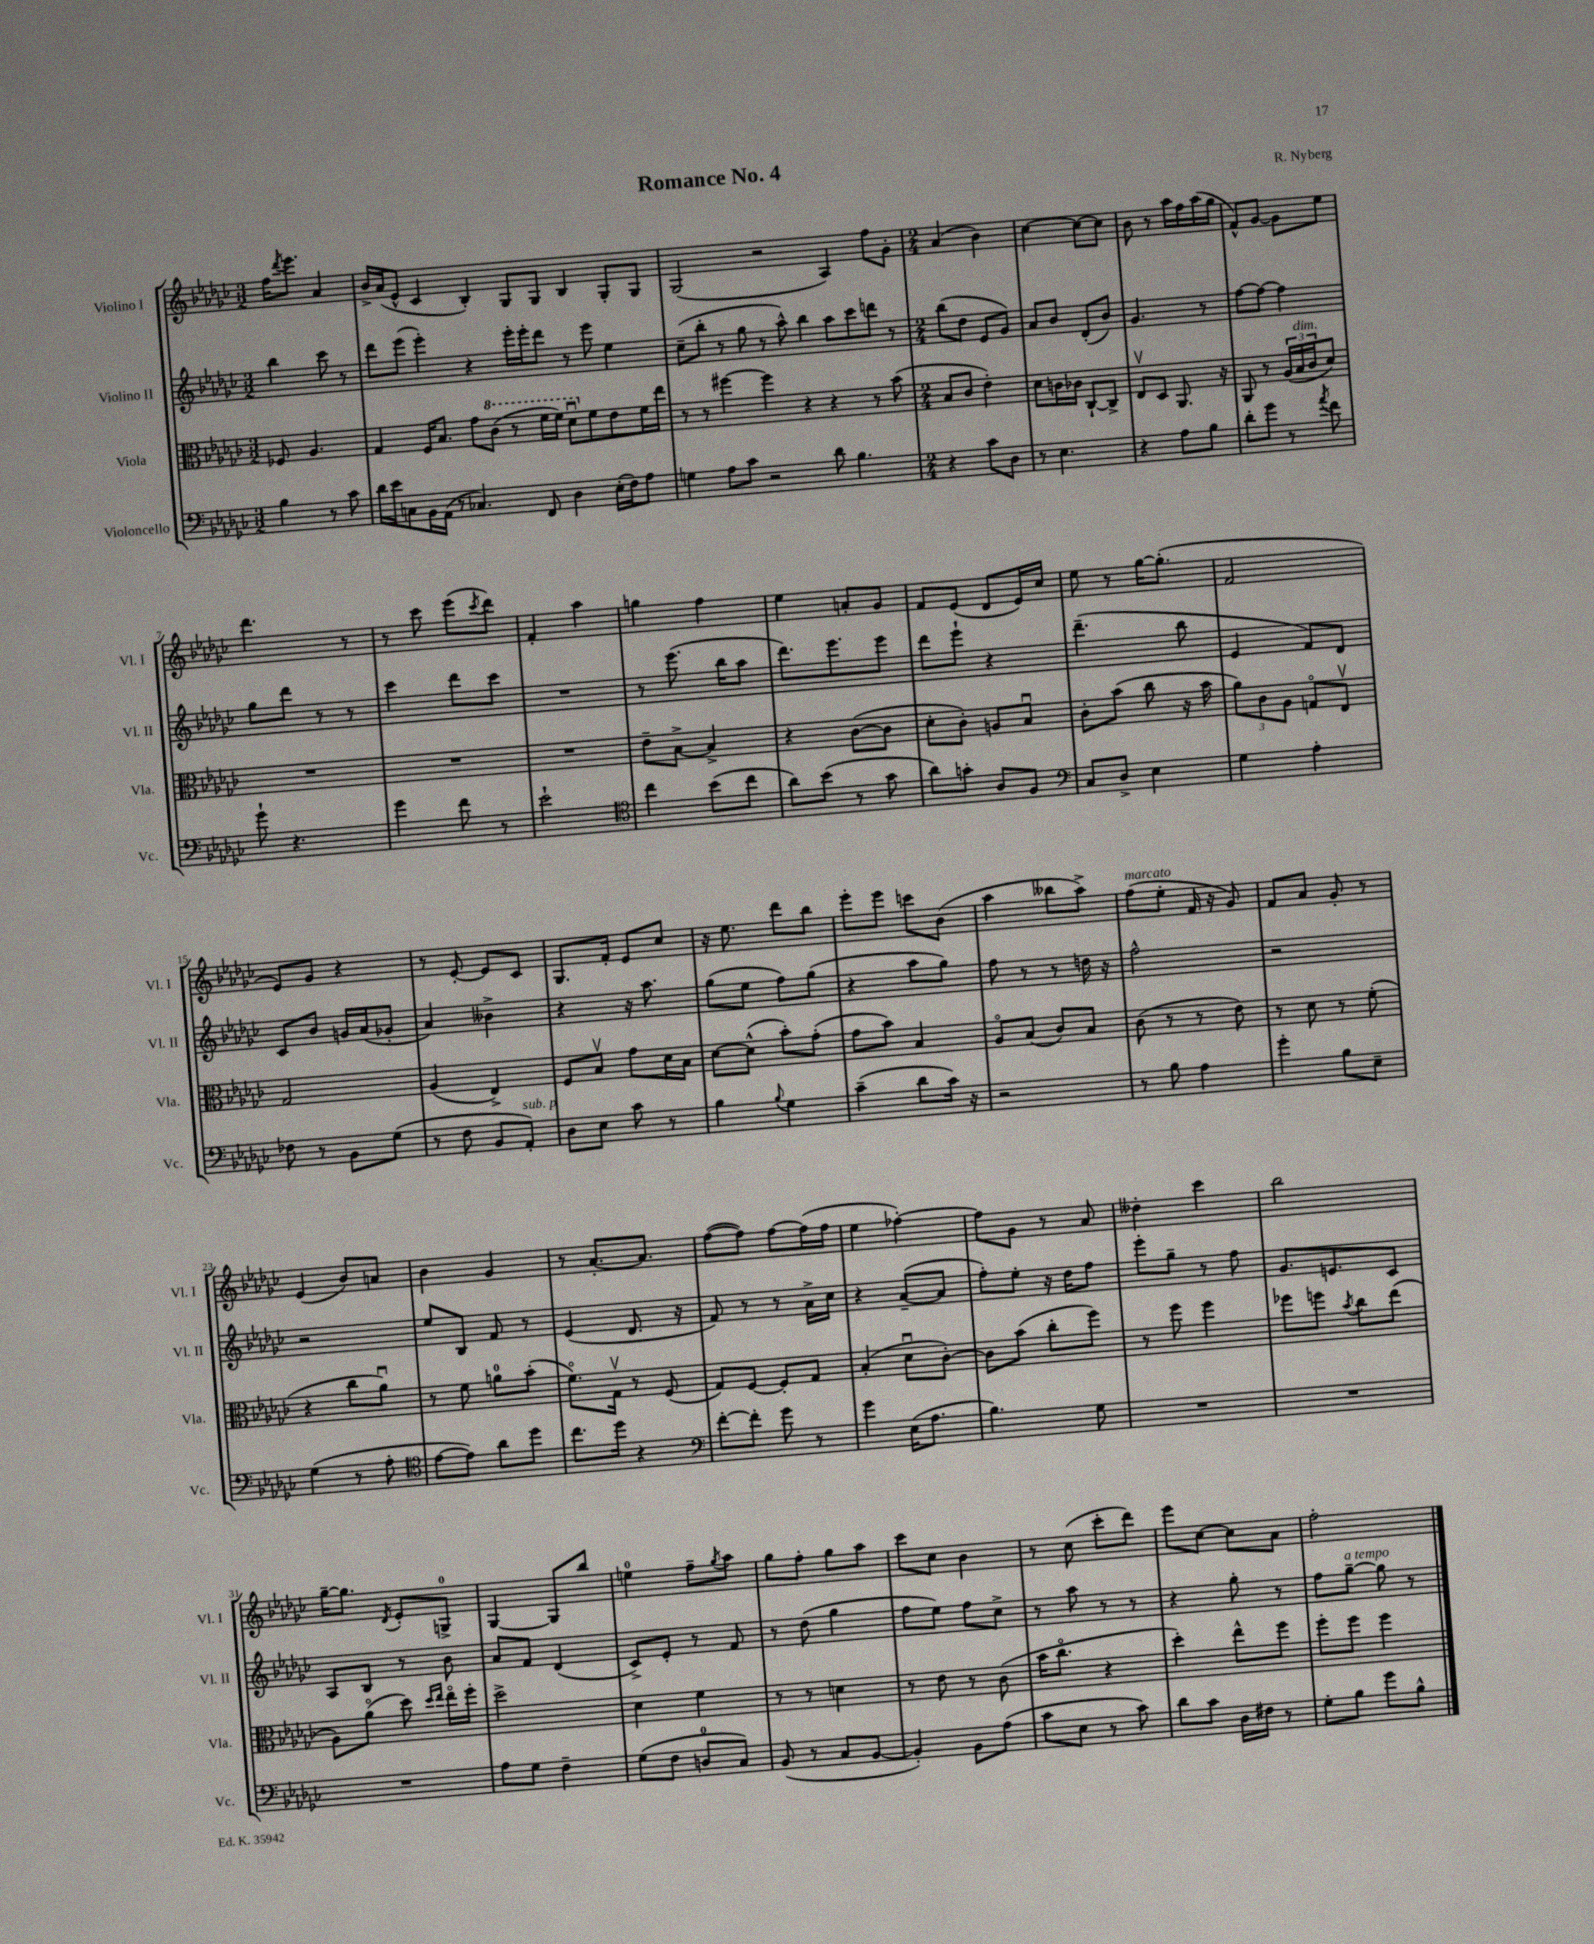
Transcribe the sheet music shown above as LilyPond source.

\header { title = "Romance No. 4" composer = "R. Nyberg" }
<<
\new StaffGroup <<
\new Staff = "s0" \with { instrumentName = "Violino I" shortInstrumentName = "Vl. I" } {
    \clef treble \key ges \major \numericTimeSignature \time 3/2 \partial 2
    f''16 \acciaccatura { des'''8 } ees'''8. aes'4 |
    bes'16-> aes'16( ees'8-^ ces'4 bes4-.) ges8 ges8 bes4 ges8-. ges8 |
    ges2( r2 aes4) f''8 ges'8-. |
    \numericTimeSignature \time 2/4 aes'4( bes'4) |
    ces''4~ ces''8~ ces''8 |
    bes'8 r8 aes''16 f''16 aes''16( ges''16 |
    f'8-^) ges'8~ ges'8 ees''8 |
    des'''4. r8 |
    r8 ces'''8 ees'''8( \acciaccatura { ces'''8 } des'''8) |
    f'4-. aes''4 |
    g''4 f''4 |
    ees''4 a'8-. ges'8 |
    f'8 ees'8( des'8 ees'16) ces''16 |
    ees''8 r8 ges''16~ ges''8.-.( |
    f'2 |
    ees'8) ges'8 r4 |
    r8 ees'8~-. ees'8 ces'8 |
    ges8. f'16-. ees'8 ces''8 |
    r16 ees''8. des'''8 bes''8 |
    ees'''8-. ees'''8 c'''8 bes'8( |
    aes''4 beses''8 aes''8->) |
    f''8^\markup { \italic "marcato" }( ees''8-. f'16 r16 ges'8) |
    f'8 aes'8 ges'8-. r8 |
    ees'4( bes'8) a'8 |
    bes'4 ges'4 |
    r8 aes'8.~-. aes'8. |
    f''8~( f''8) f''8~ f''16( f''16 |
    ees''4 fes''4~-.) |
    fes''8 ges'8 r8 aes'8 |
    deses''4-. ces'''4 |
    bes''2 |
    ges''16~-- ges''8. \acciaccatura { des'8 } ees'8-. g8-0-> |
    ges4~ ges8 bes''8 |
    e''4-0 f''8-- \acciaccatura { ges''8 } aes''8 |
    ges''8 f''8-. ges''8 aes''8 |
    ces'''8 ces''8 bes'4 |
    r8 ces''8( ces'''8-. des'''8) |
    ees'''8 ces''8~ ces''8 aes'8 |
    f''2-. \bar "|." |
}
\new Staff = "s1" \with { instrumentName = "Violino II" shortInstrumentName = "Vl. II" } {
    \clef treble \key ges \major \numericTimeSignature \time 3/2 \partial 2
    bes''4 ces'''8 r8 |
    des'''8 ees'''8( ees'''4-.) r4 ees'''16-. ees'''16-. des'''8 r8 ees'''8 ees''4 |
    ces''8--( bes''8-. r8 ges''8 r8 aes''8-^) bes''4 aes''8 ces'''8 d'''8 r8 |
    \numericTimeSignature \time 2/4 bes''8( des''8 ees'8 ges'8) |
    aes'8 bes'8 des'8-.( bes'8) |
    ges'4. r8 |
    f''8~ f''8~ f''4 |
    ges''8 des'''8 r8 r8 |
    ces'''4 des'''8 ces'''8 |
    R2 |
    r8 ees'''8.( bes''16 aes''8 |
    des'''8.) ees'''8. ees'''8 |
    des'''8 ees'''8-! r4 |
    des'''4.--( bes''8 |
    ees'4 f'8) des'8 |
    ces'8 bes'8 g'16 aes'16( ges'8-. |
    aes'4) beses'4-> |
    r4 r16 aes''8. |
    ges''8( ees''8 f''8) ges''8( |
    r4 aes''8 ges''8) |
    f''8 r8 r8 d''16 r16 |
    f''2-^ |
    r2 |
    r2 |
    ees''8 bes8 f'8 r8 |
    ees'4( des'8. r16 |
    f'8) r8 r8 aes'16-> ces''16 |
    r4 aes'8~--( aes'8 |
    f''8-.) ees''8-. r16 des''16 f''8 |
    ees'''8-. ges''8-- r8 f''8 |
    ges'8. e'8. ces'8 |
    aes8 bes8 r8 bes'8 |
    aes'8 f'8 des'4( |
    ces'8->) ees'8-. r8 f'8 |
    r8 des''8( ges''4 |
    f''8 ees''8) f''8 ces''8-> |
    r8 aes''8 r8 r8 |
    r4 ges''8-. r8 |
    f''8 ges''8~--^\markup { \italic "a tempo" } ges''8 r8 \bar "|." |
}
\new Staff = "s2" \with { instrumentName = "Viola" shortInstrumentName = "Vla." } {
    \clef alto \key ges \major \numericTimeSignature \time 3/2 \partial 2
    fes8 aes4. |
    ges4 f16 bes8. ges'8 \ottava #1 ces''8( r8 f''16 f''16) des''8\downbow \ottava #0 f'8 ees'8 f'16 ees''16 |
    r8 r8 fis''4~ fis''4 r4 r4 r8 bes'8( |
    \numericTimeSignature \time 2/4 bes8 ces'8 ees'4-.) |
    des'8 c'16 ces'16 ces8~-! ces8-> |
    ees8\upbow des8 aes,8. r16 |
    aes,8 r8 \tuplet 3/2 { aes16( bes16^\markup { \italic "dim." } ces'16 } des'8) |
    R2 |
    R2 |
    R2 |
    ees'8-- bes8~-> bes4-> |
    r4 ces'8~( ces'8 |
    des'8-. ces'8-.) a8 bes8\downbow |
    ces'8-. bes'8( ces''8 r16 bes'16 |
    \tuplet 3/2 { aes'8) ces'8 aes8 } g8\flageolet ees8\upbow |
    ges2 |
    aes4( ees4->) |
    f8 bes8\upbow ges'8 des'16 bes16 |
    des'8~ des'8-^( bes'8-.) ges'8-.( |
    ges'8 bes'8) bes4 |
    aes8\flageolet bes8( ces'8) bes8 |
    ces'8( r8 r8 ees'8) |
    r8 des'8 r8 f'8-.( |
    r4 ces''8 aes'8\downbow) |
    r8 f'8 a'8-0 bes'8-.( |
    f'8.\flageolet) ges16\upbow r8 f8( |
    ges8) f8~ f8-. ges8 |
    bes4-.( des'8\downbow ces'8~-.) |
    ces'8 bes'8( ces''8-. f''8) |
    r8 f''8 f''4 |
    fes''8 f''8 \acciaccatura { bes'8 } ces''8 ees''8( |
    aes8) aes'8\flageolet( des''8) \grace { des''16 ees''16 } ees''16\flageolet f''16-. |
    des''2-> |
    des'4 f'4 |
    r8 r8 d'4 |
    r8 ees'8 r8 ces'8( |
    bes'16 ces''8.\flageolet r4 |
    des''4-.) ees''8-^ f''8 |
    f''8-. f''8 f''4 \bar "|." |
}
\new Staff = "s3" \with { instrumentName = "Violoncello" shortInstrumentName = "Vc." } {
    \clef bass \key ges \major \numericTimeSignature \time 3/2 \partial 2
    bes4 r8 ces'8 |
    des'16 ees'16 c8 bes,16 aes,16( r8 ces4.) f,8 des4 ees16-.( f16) aes8 |
    g4 aes8 ces'8 r2 des'8 bes4. |
    \numericTimeSignature \time 2/4 r4 ces'8 des8 |
    r8 ees4. |
    r4 aes8 bes8 |
    des'8-. ges'8 r8 \acciaccatura { aes'8 } f'8 |
    ges'8-! r4. |
    ges'4 f'8 r8 |
    ees'2-! |
    \clef tenor ces''4 bes'8( ces''8 |
    aes'8) bes'8( r8 ges'8 |
    aes'8) g'8-. aes8 f8 |
    \clef bass ces8 des8-> ees4 |
    ges4 aes4-. |
    fes8 r8 bes,8 ges8( |
    r8 f8 bes,8 aes,8-.^\markup { \italic "sub. p" }) |
    des8 ees8 ces'8 r8 |
    bes4 \appoggiatura { bes8 } ges4 |
    ces'4--( des'8 ces'16) r16 |
    r2 |
    r8 bes8 aes4 |
    ges'4-. bes8 ees8-- |
    ges4( r8 aes8-. |
    \clef tenor ees'8~ ees'8) aes'8 des''8 |
    ces''8. des''16 r4 |
    \clef bass f'8~-. f'8-. ges'8 r8 |
    ges'4 ees16( aes8. |
    bes4.) ges8 |
    R2 |
    R2 |
    R2 |
    aes8 ges8 f4-- |
    ges8( f8 d8-0 ces8) |
    bes,8( r8 ces8 bes,8~ |
    bes,4-.) bes,8 aes8( |
    ces'8 ees8 r8 ces'8) |
    des'8 ces'8 des16 fis16 r8 |
    ges8-. bes8 ges'8 bes8-^ \bar "|." |
}
>>
>>
